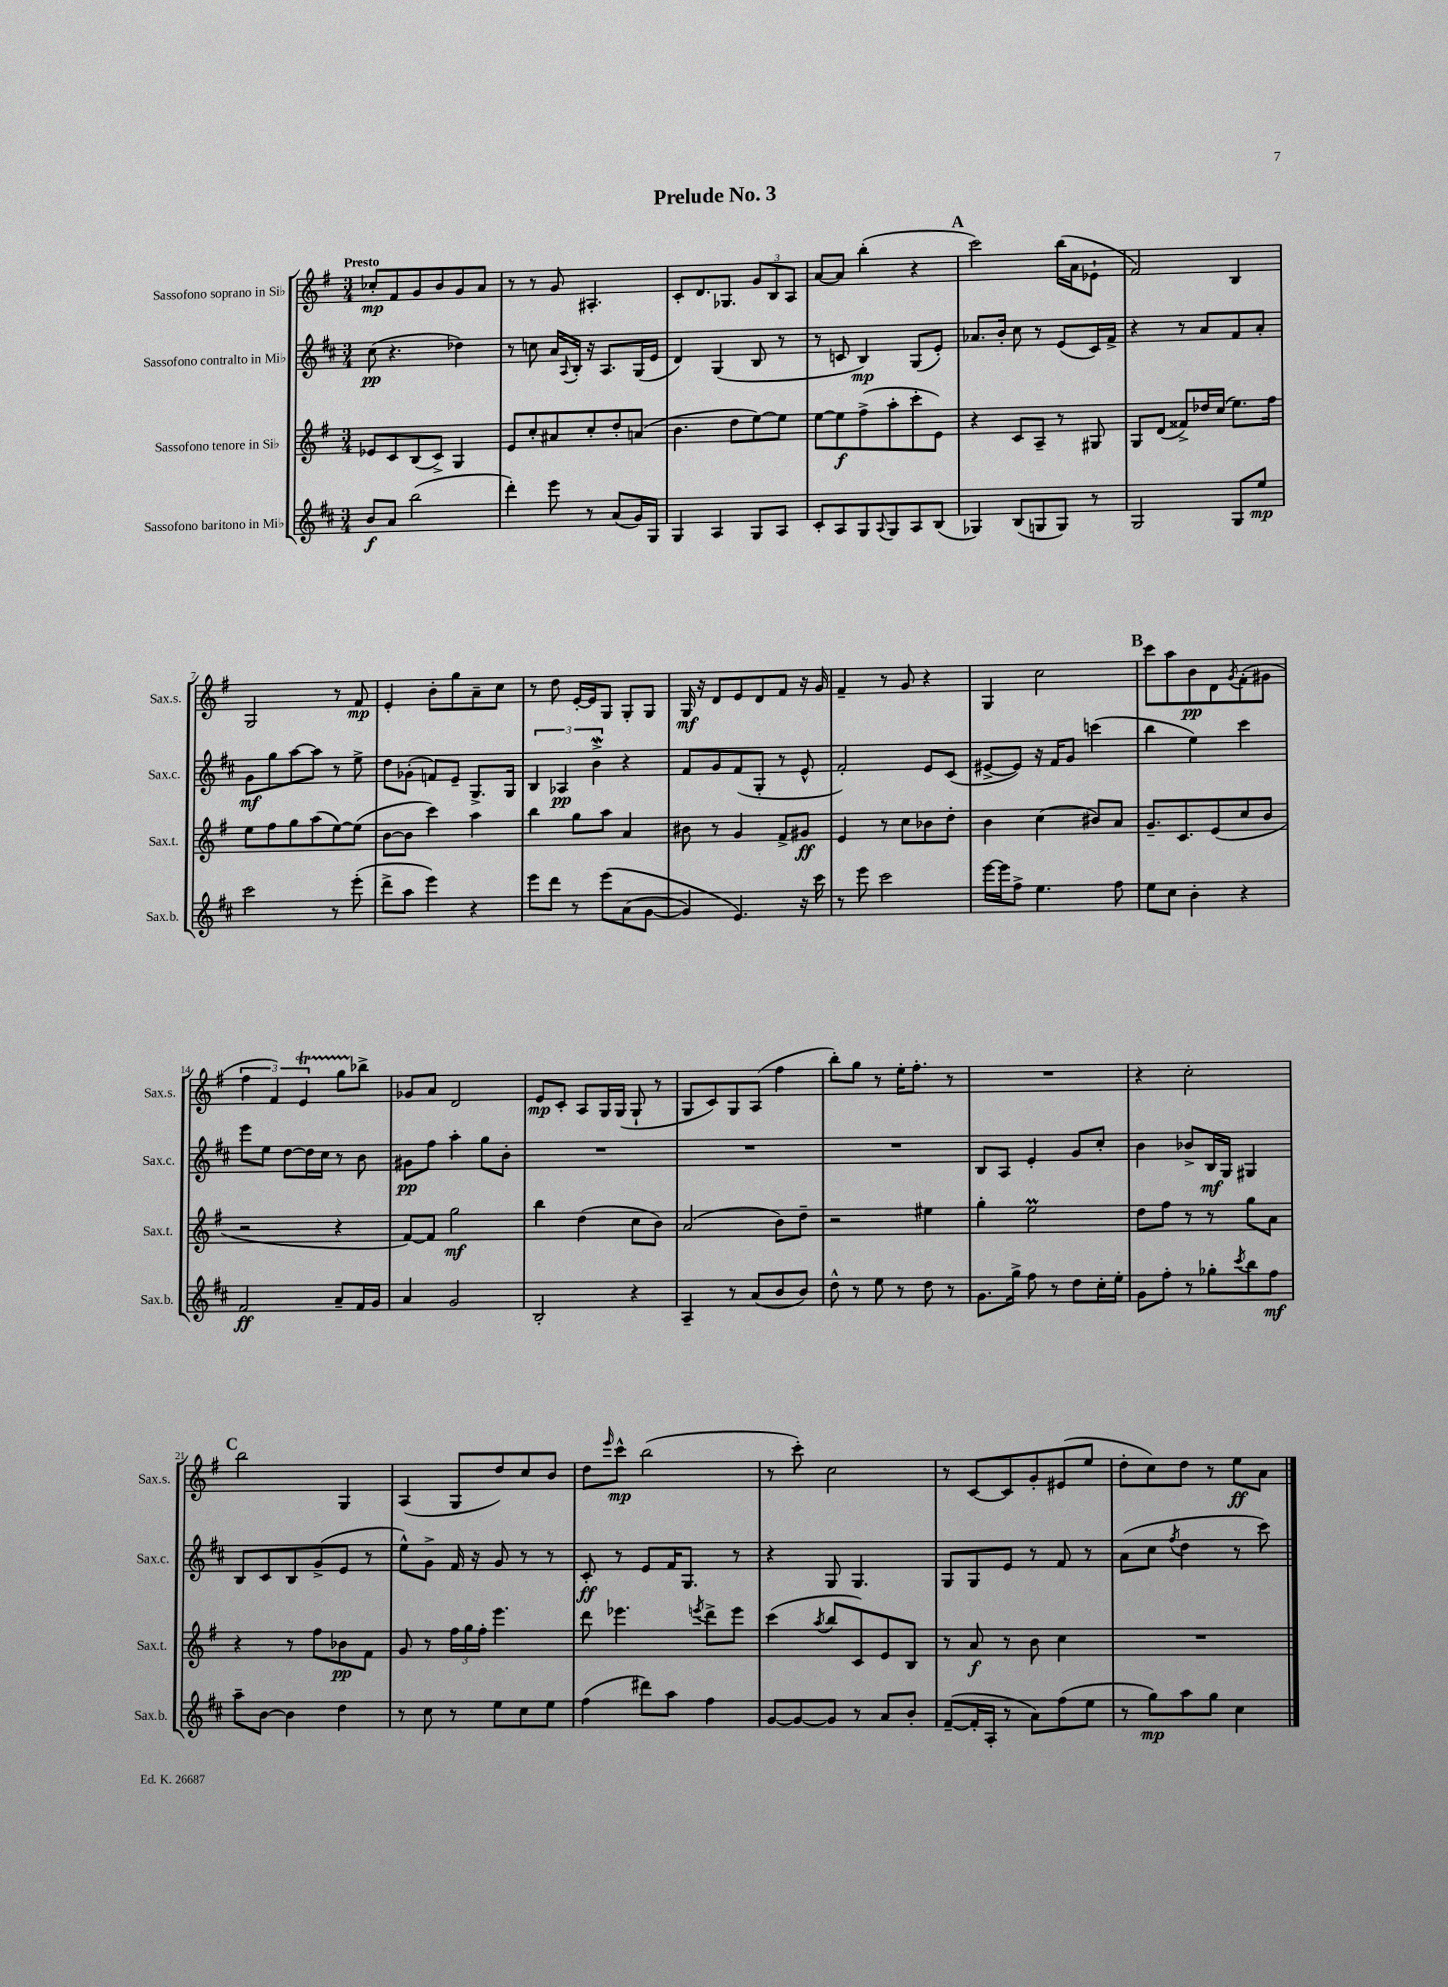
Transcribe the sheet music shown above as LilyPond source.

\header { title = "Prelude No. 3" }
<<
\new StaffGroup <<
\new Staff = "s0" \with { instrumentName = "Sassofono soprano in Sib" shortInstrumentName = "Sax.s." } {
    \clef treble \key g \major \numericTimeSignature \time 3/4 \tempo "Presto"
    ces''8-.\mp fis'8 g'8 b'8 g'8 a'8 |
    r8 r8 g'8 ais4.-. |
    c'8-. d'8. ges8. \tuplet 3/2 { g'8 b8 a8 } |
    a'8~ a'8 b''4-.( r4 |
    \mark \markup { \bold "A" } c'''2) b''16( a'16 ees'8-! |
    fis'2) b4 |
    g2 r8 fis'8\mp |
    e'4-. b'8-. g''8 a'8-- c''8 |
    r8 d''8 e'16~-. e'16 g8 g8-. g8 |
    g16\mf r16 d'8 e'8 d'8 fis'8 r16 g'16 |
    fis'4-- r8 g'8 r4 |
    g4 c''2 |
    \mark \markup { \bold "B" } c'''8 a''8 b'8\pp d'8 \acciaccatura { g'8 } fis'8-.( gis'8 |
    \tuplet 3/2 { fis''4 fis'4) e'4\startTrillSpan } g''8 bes''8->\stopTrillSpan |
    ges'8 a'8 d'2 |
    e'8\mp c'8-. a8 g16 g16( g8-! r8 |
    g8 c'8) g8 a8( fis''4 |
    b''8-.) g''8 r8 e''16-. fis''8.-. r8 |
    R2. |
    r4 c''2-. |
    \mark \markup { \bold "C" } b''2 g4 |
    a4( g8 d''8) c''8 b'8 |
    d''8 \grace { e'''16 } c'''8-^\mp b''2( |
    r8 c'''8-.) c''2 |
    r8 c'8~ c'8 g'8-. eis'8( e''8 |
    d''8-. c''8) d''8 r8 e''8\ff a'8 \bar "|." |
}
\new Staff = "s1" \with { instrumentName = "Sassofono contralto in Mib" shortInstrumentName = "Sax.c." } {
    \clef treble \key d \major \numericTimeSignature \time 3/4
    cis''8\pp( r4. des''4) |
    r8 c''8 a'16 \appoggiatura { a8 } b16-. r16 a8. g16( e'16 |
    d'4) g4( b8 r8 |
    r8 c'8 b4\mp) g8( e'8-.) |
    \mark \markup { \bold "A" } aes'8. b'16-. cis''8 r8 e'8( cis'16) fis'16-> |
    r4 r8 a'8 fis'8 a'8-. |
    g'8\mf g''8 a''8~ a''8 r8 e''8-> |
    d''8 ges'8-.( f'8) e'8-- g8.-> g16 |
    \tuplet 3/2 { b4 aes4\pp b'4->\mordent } r4 |
    fis'8 g'8 fis'8( g8-. r8 e'8-^ |
    fis'2-.) e'8 cis'8( |
    eis'8~-> eis'8) r16 fis'16 g'8 c'''4( |
    \mark \markup { \bold "B" } b''4 e''4) cis'''4 |
    e'''8 e''8 d''8~ d''16 cis''16 r8 b'8 |
    gis'8\pp fis''8 a''4-. g''8 b'8-. |
    R2. |
    R2. |
    R2. |
    b8 a8 e'4-. g'8 cis''8-. |
    b'4 bes'8-> b16\mf g16 gis4 |
    \mark \markup { \bold "C" } b8 cis'8 b8 g'8->( e'8 r8 |
    e''8-^) g'8-> fis'16 r16 g'8 r8 r8 |
    cis'8-.\ff r8 e'8 fis'16 g8. r8 |
    r4 g8 g4. |
    g8 g8 e'8 r8 fis'8 r8 |
    a'8( cis''8 \acciaccatura { fis''8 } d''4 r8 cis'''8) \bar "|." |
}
\new Staff = "s2" \with { instrumentName = "Sassofono tenore in Sib" shortInstrumentName = "Sax.t." } {
    \clef treble \key g \major \numericTimeSignature \time 3/4
    ees'8 c'8 b8( c'8->) g4 |
    e'8 c''8-. ais'8 c''8-. d''8-. a'8( |
    b'4. d''8 e''8~) e''8 |
    e''8~ e''8\f fis''8->( a''8-. c'''8-. e'8) |
    \mark \markup { \bold "A" } r4 c'8 a8-- r8 gis8 |
    g8 d'8( fisis'8->) des''16 c''16( e''8.) fis''16 |
    e''8 fis''8 g''8 a''8( e''8~) e''8( |
    b'8~ b'8 c'''4) a''4 |
    b''4 g''8 a''8 a'4 |
    bis'8 r8 g'4 fis'8-> gis'8\ff |
    e'4 r8 c''8 bes'8 d''8-. |
    b'4 c''4( bis'8) a'8 |
    \mark \markup { \bold "B" } g'8.-- c'8. e'8( c''8 b'8 |
    r2 r4 |
    fis'8~) fis'8 g''2\mf |
    b''4 d''4( c''8 b'8) |
    a'2( b'8) d''8-- |
    r2 eis''4 |
    g''4-. e''2\prall |
    d''8 fis''8 r8 r8 g''8 a'8 |
    \mark \markup { \bold "C" } r4 r8 fis''8 bes'8\pp fis'8 |
    g'8 r8 \tuplet 3/2 { fis''16 g''16 fis''16-. } e'''4. |
    d'''8 ees'''4. \acciaccatura { e'''8 } d'''8-> e'''8 |
    c'''4( \acciaccatura { a''8 } b''8 c'8) e'8 b8 |
    r8 a'8\f r8 b'8 c''4 |
    R2. \bar "|." |
}
\new Staff = "s3" \with { instrumentName = "Sassofono baritono in Mib" shortInstrumentName = "Sax.b." } {
    \clef treble \key d \major \numericTimeSignature \time 3/4
    b'8\f a'8 b''2( |
    d'''4-.) e'''8 r8 a'8( g'16) g16 |
    g4 a4 g8 a8 |
    cis'8-. a8 g8 \appoggiatura { a8 } g8 a8 b8( |
    \mark \markup { \bold "A" } ges4) b8( g8 g8) r8 |
    g2 g8 e''8\mp |
    cis'''2 r8 e'''8-.( |
    d'''8-> a''8 e'''4) r4 |
    e'''8 d'''8 r8 e'''8\( a'8( g'8~ |
    g'4) e'4.\) r16 cis'''16 |
    r8 e'''8 cis'''2 |
    e'''16~ e'''16 fis''8-> e''4. fis''8 |
    \mark \markup { \bold "B" } e''8 cis''8 b'4-. r4 |
    fis'2\ff a'8-- fis'16 g'16 |
    a'4 g'2 |
    b2-. r4 |
    a4-- r8 a'8( b'8 b'8) |
    d''8-^ r8 e''8 r8 d''8 r8 |
    g'8. g''16-> fis''8 r8 d''8 cis''16-. e''16-. |
    g'8 fis''8-. r8 ges''8-. \acciaccatura { cis'''8 } b''8 fis''8\mf |
    \mark \markup { \bold "C" } a''8-- b'8~ b'4 d''4 |
    r8 cis''8 r8 e''8 cis''8 e''8 |
    fis''4( dis'''8) a''8 fis''4 |
    g'8~ g'8~ g'8 r8 a'8 b'8-. |
    fis'8~--( fis'16-. a16-. r8 a'8) fis''8( e''8 |
    r8 g''8\mp) a''8 g''8 cis''4 \bar "|." |
}
>>
>>
